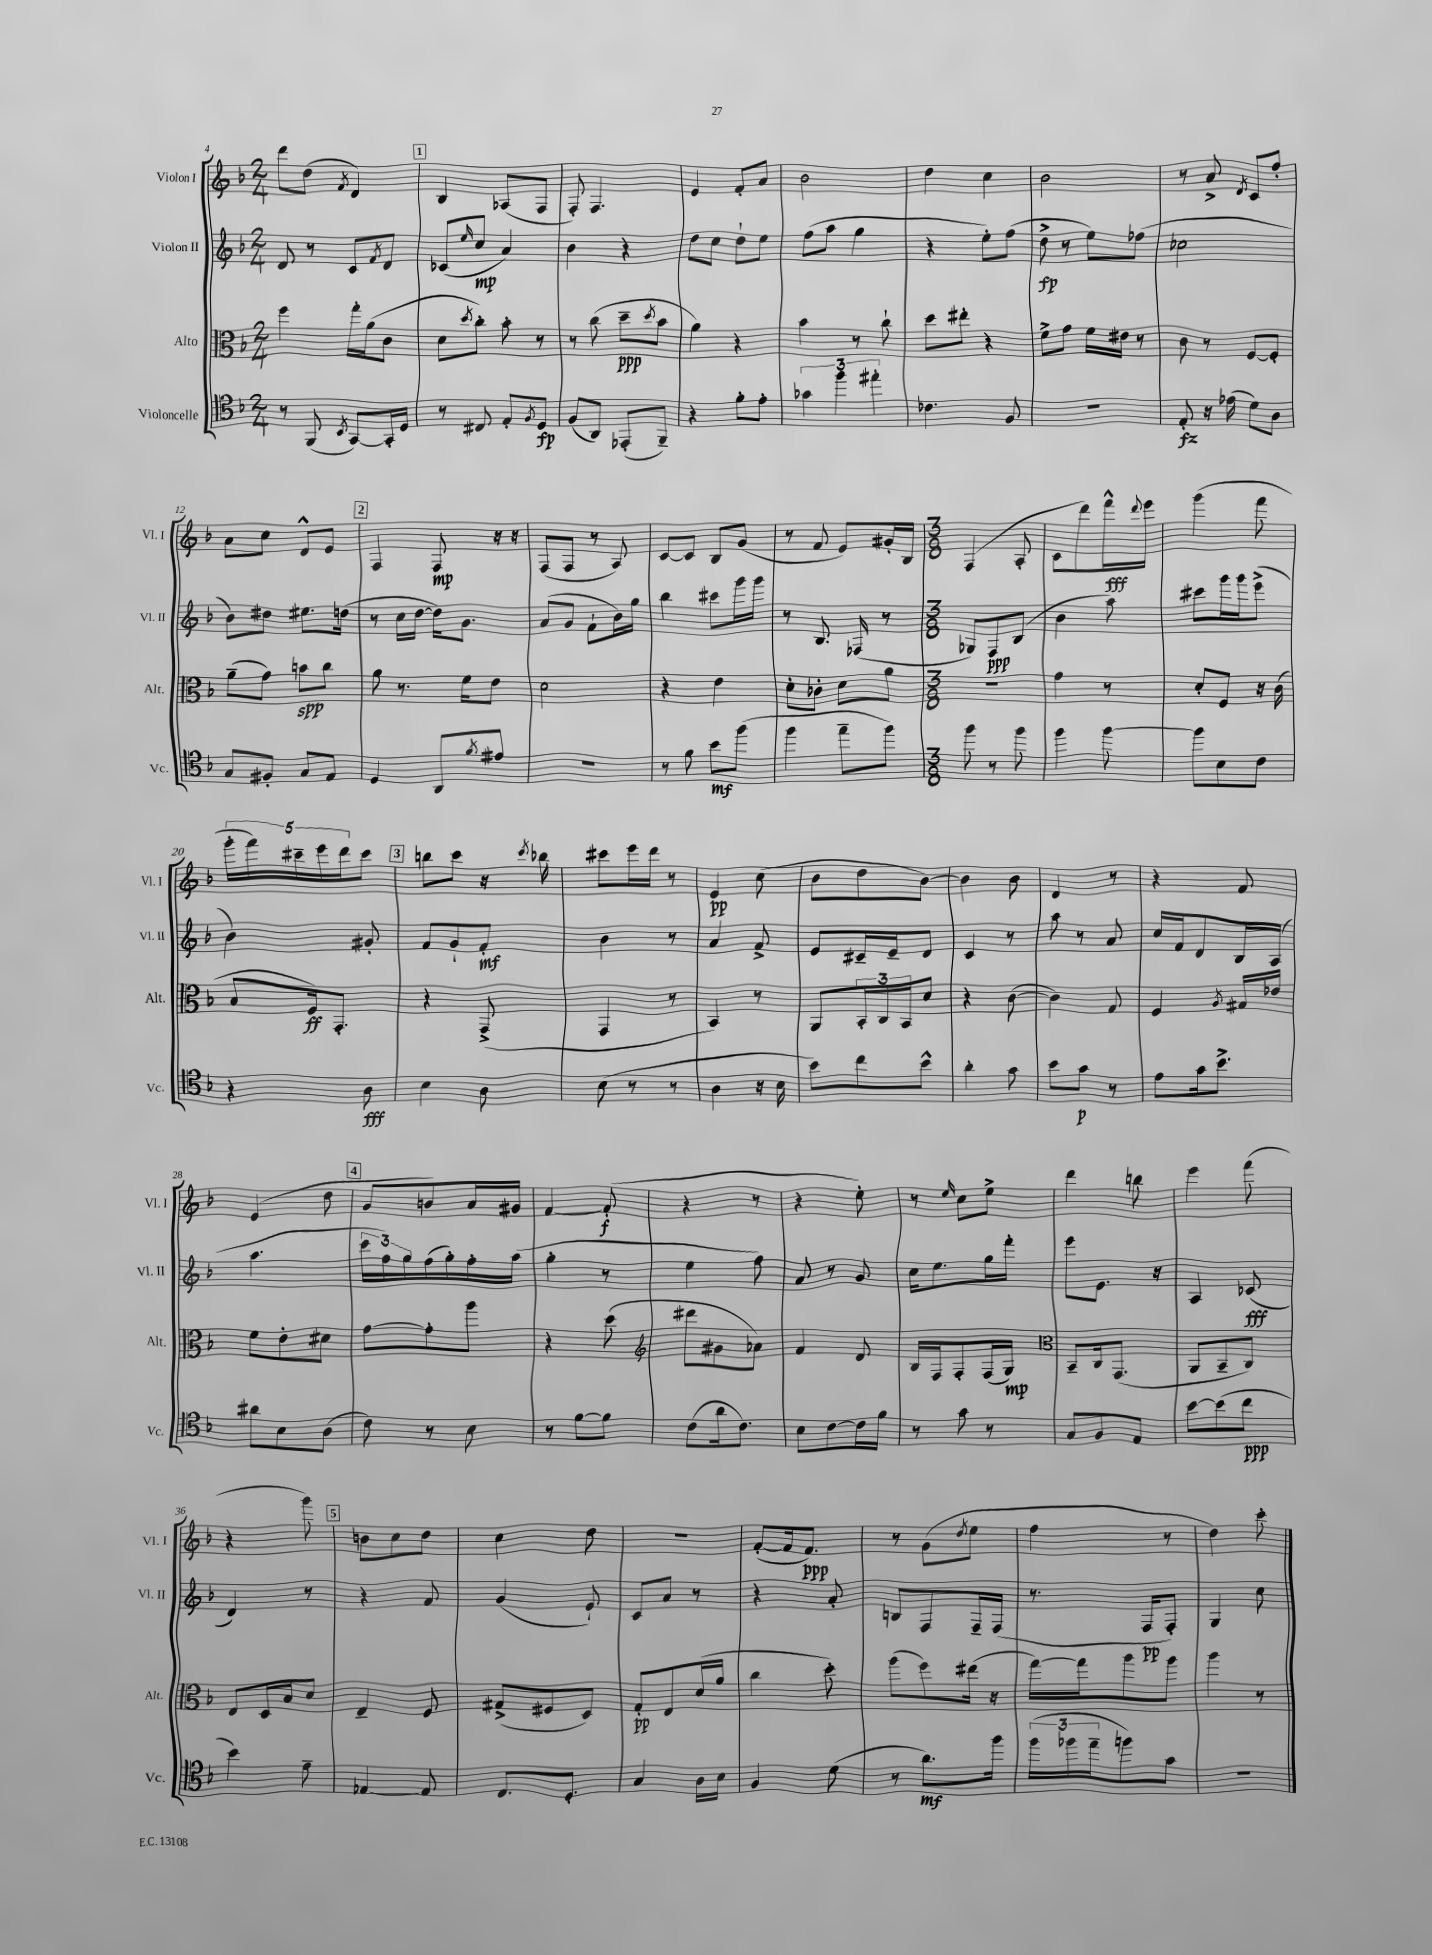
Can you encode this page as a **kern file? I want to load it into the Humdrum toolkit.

**kern	**kern	**kern	**kern
*staff4	*staff3	*staff2	*staff1
*clefC4	*clefC3	*clefG2	*clefG2
*k[b-]	*k[b-]	*k[b-]	*k[b-]
*M2/4	*M2/4	*M2/4	*M2/4
8r	4ff\	8d/	8ddd\L
(8FF/	.	8r	(8dd\J
8qBB-/	.	.	8qf/
[8GG/L)	16gg'\LL	8c/L	4d/)
.	(16a\J	.	.
.	.	8qf/	.
16GG'/]L	8c\J	8d/J	.
16D/JJ	.	.	.
=	=	=	=
8r	8d\L	(8c-/L	4B-/
.	8qdd/	16qqee/	.
8C#/	8cc'\J)	8cc/J	.
8E'/L	8b-'\	4a/)	(8A-/L
8qF/	.	.	.
8D/J	8r	.	8F/J
=	=	=	=
(8F/L	8r	4b-\	8F'/)
8AA/J)	(8cc\	.	4.F/
(8EE-'/L	8dd~\L	4r	.
.	8qdd/	.	.
8FF~/J)	8b-\J	.	.
=	=	=	=
4r	4a\)	8dd\L	4e/
.	.	8cc\J	.
8f'\L	4r	8dd`\L	8f'/L
8e'\J	.	8ee\J	8a/J
=	=	=	=
6g-\	4b-\	(8ff\L	2b-\
.	.	8aa\J	.
6ff\	.	.	.
.	8r	4gg\	.
6ee#'\	.	.	.
.	8cc`\	.	.
=	=	=	=
4.c-\	8dd\L	4r	4dd\
.	8ee#'\J	.	.
.	4r	8ee'\L)	4cc\
8F/	.	(8ff\J	.
=	=	=	=
2r	8f^\L	8dd^\	2b-\
.	8g\J	8r	.
.	16f\LL	8ee\L)	.
.	16e#\JJ	.	.
.	8r	(8ff-\J	.
=	=	=	=
8E'/	8c\	2cc-\	8r
16r	8r	.	8a^/
(16e-\	.	.	.
.	.	.	8qd/
8d\L)	[8F/L	.	8c/L
8A\J	8F'/]J	.	8ff'/J
=	=	=	=
8G/L	(8a~\L	8b-\L)	8a\L
8F#'/J	8g\J)	8dd#\J	8cc\J
8G/L	8b\L	8.ee#\L	8d^^/L
8E/J	8cc\J	.	8e/J
.	.	(16dd\Jk	.
=	=	=	=
4D/	8a\	8r	4F/
.	8.r	16cc\LL	.
.	.	[16dd\JJ	.
8AA/L	.	16dd\]LK)	8F/
.	16f\LK	8.g\J	.
8qf/	.	.	.
8e#/J	8e\J	.	16r
.	.	.	16r
=	=	=	=
2r	2d\	(8a/L	(8F/L
.	.	8g/J	8F/J
.	.	8f`\L	8r
.	.	16b-\L)	8A/)
.	.	16gg\JJ	.
=	=	=	=
8r	4r	4bb-\	[8c/L
8f\	.	.	8c/]J
8b-\L	4e\	8ccc#\L	8B-/L
(8ff\J	.	16ggg\L	(8g/J
.	.	16ggg\JJ	.
=	=	=	=
4ff\	8d'\L	8r	8r
.	8c-'\J	8.B-/	8f/
8ee~\L	8d\L	.	8e/L)
.	.	(16F-/	.
8ff\J)	8a\J	8r	16g#'/L
.	.	.	16B-/JJ
=	=	=	=
*M3/8	*M3/8	*M3/8	*M3/8
8ff\	4.r	8G-/L)	(4F/
8r	.	8F/	.
8ff\	.	(8B-/J	8A'/
=	=	=	=
4ff\	4g\	4b-\	8c\L
.	.	.	8ddd\)
[8ff\	8r	8aa\)	16fff^^\L
.	.	.	8qqddd/
.	.	.	16eee\JJ
=	=	=	=
8ff\]L	8d'/L	8ccc#\L	(4ggg\
8B-\	8F/J	16ggg\L	.
.	.	16ggg\J	.
8c\J	16r	(8eee^\J	8fff\
.	(16c\	.	.
=	=	=	=
4r	8B-/L	4b-\)	20ggg'\LL
.	.	.	20fff\)
.	.	.	20ccc#~\
.	16F/k)	.	.
.	.	.	20eee\
.	8.GG'/J	.	.
.	.	.	20ddd\J
8A\	.	8g#'/	8ccc#\J
=	=	=	=
4B-\	4r	8f/L	8bb\L
.	.	8g`/	8ccc\J
8A\	(8GG^/	8f'/J	16r
.	.	.	8qccc/
.	.	.	16bb-\
=	=	=	=
(8B-\	4GG/	4b-\	8ccc#\L
8r	.	.	16eee\L
.	.	.	16ddd\JJ
8r	8r	8r	8r
=	=	=	=
4A\	4BB-/)	4a/	4e/
16r	8r	8f^/	(8cc\
16B-\	.	.	.
=	=	=	=
8b-\L)	8AA/L	8e/L	8b-\L
8cc\	24BB-'/L	16c#~/L	8dd\
.	24C/	.	.
.	.	16e~/J	.
.	24BB-/J	.	.
8b-^^\J	8d/J	8d/J	[8b-\J)
=	=	=	=
4a'\	4r	4c/	4b-\]
8g\	([8c\	8r	8b-\
=	=	=	=
8b-\L	4c\])	8aa\	4d/
8g\J	.	8r	.
8r	8G/	8a/	8r
=	=	=	=
8e\L	4F/	16cc/LL	4r
.	.	16f/J	.
16g\k	.	8d/	.
8.b-^\J	.	.	.
.	8qA/	.	.
.	16G#/LL	16B-/L	8f/
.	16e-/JJ	(16A/JJ	.
=	=	=	=
8a#\L	8f\L	4.aa\	(4e/
8B-\	8e'\	.	.
(8A\J	8d#\J	.	8dd\
=	=	=	=
8c\)	[8g\L	24ccc\LL	8g/L
.	.	24ff\)	.
.	.	24gg\	.
8r	8g'\]	(16ff\	8b/)
.	.	16gg'\)	.
8B-\	8aa\J	16ff'\	16a/L
.	.	(16aa\JJ	16g#/JJ
=	=	=	=
8r	4r	4gg'\	[4f/
[8f\L	.	.	.
8f\]J	(8dd\	8r	(8f'/]
=	=	=	=
*	*clefG2	*	*
(8c\L	8ddd#\L	4ee\	4r
16a\k	8g#\	.	.
8.c\J)	.	.	.
.	8a-\J)	8ff\)	8r
=	=	=	=
8B-\L	4f/	8a/	4r
[8c\	.	8r	.
16c\]L	8d/	8g/	8ee'\)
16f\JJ	.	.	.
=	=	=	=
8r	16B-/LL	16cc\LK	8r
.	16F/J	8.ee\	.
.	.	.	16qqee/
8g\	8F'/	.	8cc\L
8r	(16F/L	16gg\L	8ee^\J
.	16G/JJ)	16fff'\JJ	.
=	=	=	=
*	*clefC3	*	*
8G/L	8BB-~/L	8eee\L	4ddd\
8F/	16C/k	8.e\J	.
.	(8.GG/J	.	.
8E/J	.	.	8bb\
.	.	16r	.
=	=	=	=
[8b-\L	8AA/L	4A/	4eee\
(8b-\]	8BB-~/	.	.
8cc\J	8C/J)	(8c-/	(8fff\
=	=	=	=
4b-\)	8E/L	4d/)	4r
.	16D/L	.	.
.	16B-/J	.	.
8e~\	8d/J	8r	8ggg\)
=	=	=	=
[4E-/	4E~/	4r	8b\L
.	.	.	8cc\
8E-/]	8F/	8f/	8dd\J
=	=	=	=
8.C/L	(8G#^/L	(4g/	4cc\
.	8F#/	.	.
8.D'/J	.	.	.
.	8D/J)	8e`/)	8dd\
=	=	=	=
4G/	8G'/L	8c/L	4.r
.	8E/	8a/J	.
16A\LL	(16d/L	8r	.
16B-\JJ	16a/JJ	.	.
=	=	=	=
4F/	4cc\	4r	([8f'/L
.	.	.	16f/]k
.	.	.	8.f/J)
(8d\	8dd'\)	8a'/	.
=	=	=	=
8r	(8aa\L	8B/L	8r
8.a\L)	8ff\)	8F/	(8g\L
.	.	.	8qdd/
.	(16ee#\Jk	16F~/L	8ee\J
16ff\Jk	16r	(16F/JJ	.
=	=	=	=
(24ff\LL	[16gg\LL)	8.r	4ff\
24ff-\	.	.	.
.	16gg\]J	.	.
24ee~\J	.	.	.
8ff\)	8aa\	.	.
.	.	16F/LK	.
8g\J	8aa\J	8F'/J)	8r
=	=	=	=
4.r	4aa\	4G/	4dd\)
.	8r	8cc\	8ccc'\
==	==	==	==
*-	*-	*-	*-
